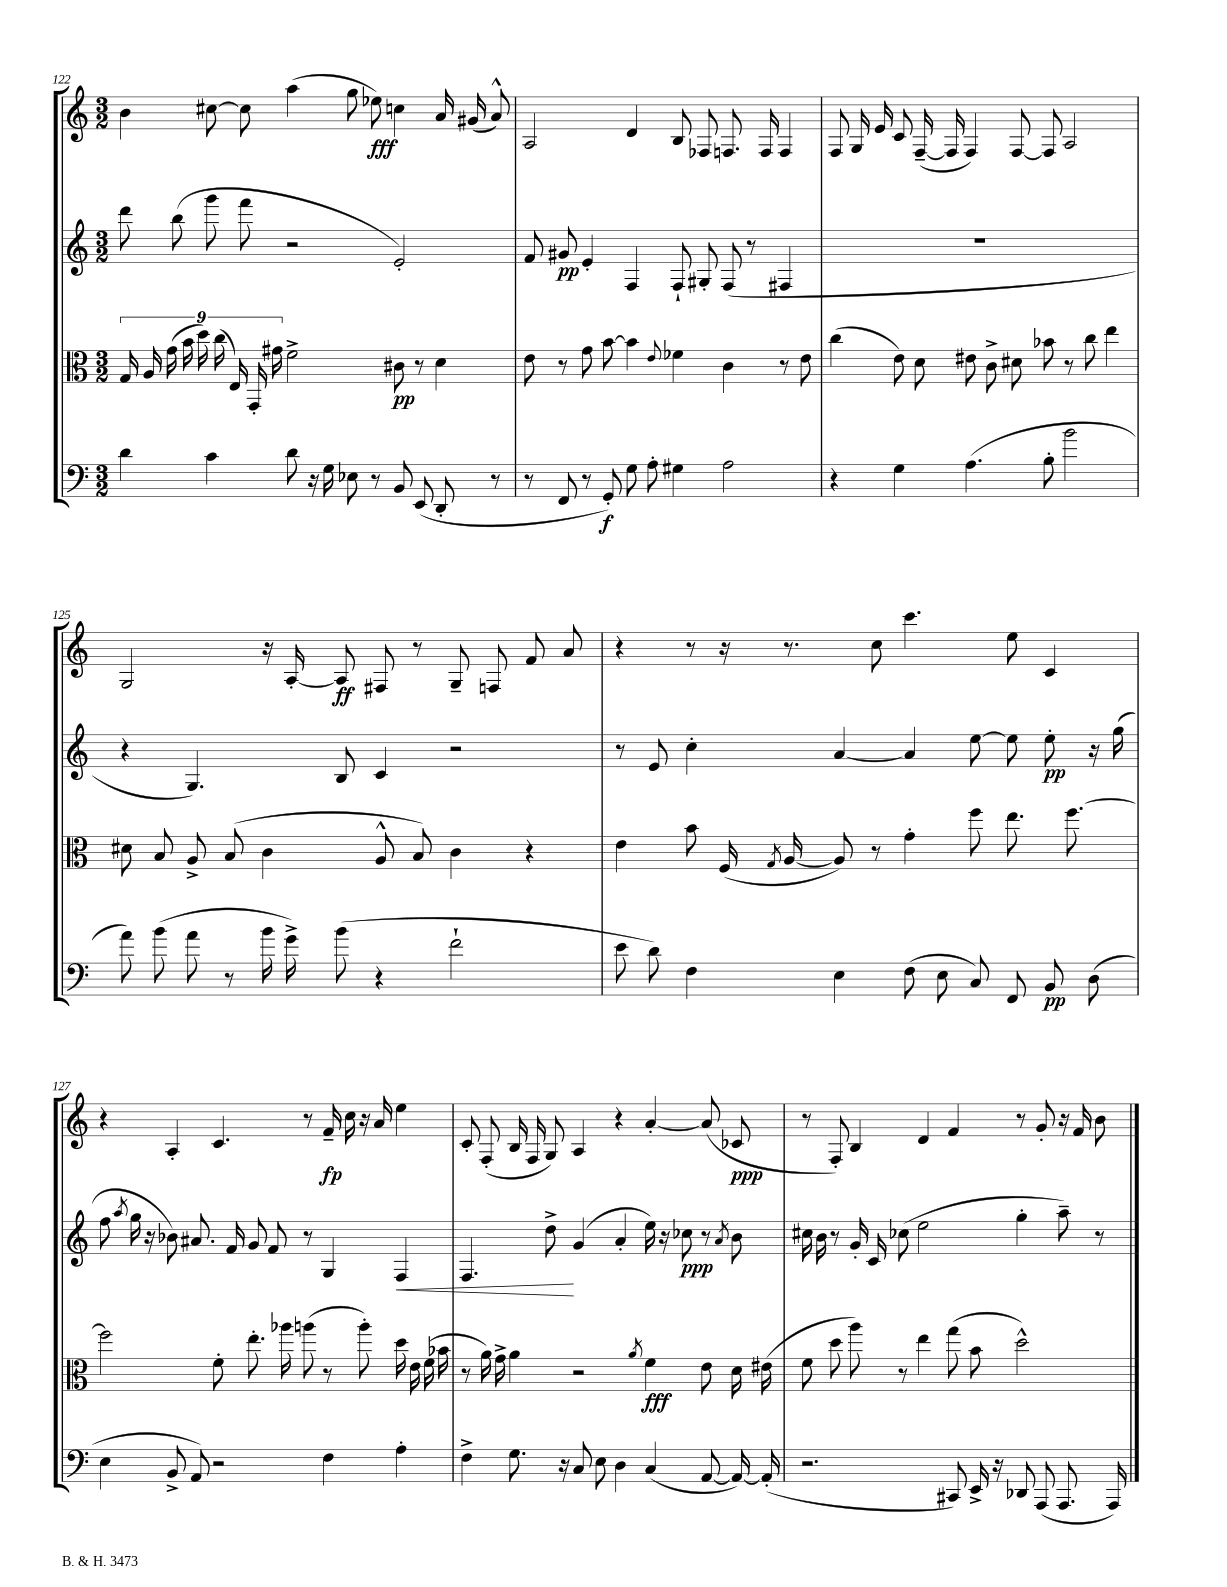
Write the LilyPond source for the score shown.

<<
\new StaffGroup <<
\new Staff = "s0" {
    \clef treble \key c \major \numericTimeSignature \time 3/2
    \autoBeamOff b'4 cis''8~ cis''8 a''4( g''8 ees''8\fff) c''4 a'16 gis'16( a'8-^) |
    a2 d'4 b8 fes8 f8. f16 f4 |
    f8 g16 e'16 c'8 f16~--( f16 f4) f8~ f8 a2 |
    g2 r16 a16~-. a8\ff fis8 r8 g8-- f8 f'8 a'8 |
    r4 r8 r16 r8. c''8 c'''4. e''8 c'4 |
    r4 a4-. c'4. r8 f'16--\fp c''16 r16 a'16 e''4 |
    c'8-. f8-.( b16 f16 g8) a4 r4 a'4~-. a'8( ces'8\ppp |
    r8 f8-.) b4 d'4 f'4 r8 g'8-. r16 f'16 b'8 \bar "|." |
}
\new Staff = "s1" {
    \clef treble \key c \major \numericTimeSignature \time 3/2
    \autoBeamOff d'''8 b''8( g'''8 f'''8 r2 e'2-.) |
    f'8 gis'8\pp e'4-. f4 f8-! gis8-. f8( r8 fis4 |
    R1. |
    r4 g4.) b8 c'4 r2 |
    r8 e'8 c''4-. a'4~ a'4 e''8~ e''8 e''8-.\pp r16 g''16( |
    f''8 \acciaccatura { a''8 } g''16 r16 bes'8) ais'8. f'16 g'8 f'8 r8 g4 f4\< |
    f4. d''8->\! g'4( a'4-. e''16) r16 ces''8\ppp r8 \acciaccatura { a'8 } b'8 |
    cis''16 b'16 r8 g'16-. c'16 ces''8( e''2 g''4-. a''8--) r8 \bar "|." |
}
\new Staff = "s2" {
    \clef alto \key c \major \numericTimeSignature \time 3/2
    \autoBeamOff \tuplet 9/8 { g16 a16 g'16( b'16 d''16) c''16( e16) g,16-. gis'16 } f'2-> cis'8\pp r8 d'4 |
    e'8 r8 g'8 b'8~ b'4 \appoggiatura { e'8 } fes'4 c'4 r8 e'8 |
    c''4( e'8) d'8 eis'8 c'8-> dis'8 bes'8 r8 c''8 e''4 |
    dis'8 b8 a8-> b8( c'4 a8-^ b8) c'4 r4 |
    e'4 b'8 f16( \acciaccatura { g8 } a16~ a8) r8 g'4-. f''8 e''8. f''8.~ |
    f''2 f'8-. e''8.-. aes''16 a''8( r8 a''8-.) d''16 e'16 f'16( bes'16 |
    r8 a'16) g'16-> a'4 r2 \acciaccatura { a'8 } f'4\fff e'8 d'16 eis'16( |
    f'8 d''8 a''8) r8 e''4 g''8( b'8 d''2-^) \bar "|." |
}
\new Staff = "s3" {
    \clef bass \key c \major \numericTimeSignature \time 3/2
    \autoBeamOff d'4 c'4 d'8 r16 g16 ees8 r8 b,8 e,8( d,8-. r8 |
    r8 f,8 r8 g,8-.\f) g8 a8-. gis4 a2 |
    r4 g4 a4.( b8-. b'2 |
    a'8) b'8( a'8 r8 b'16 g'16->) b'8( r4 f'2-! |
    e'8 d'8) f4 e4 f8( e8 c8) f,8 b,8\pp d8( |
    e4 b,8-> a,8) r2 f4 a4-. |
    f4-> g8. r16 c8 e8 d4 c4( a,8~ a,16~) a,16-.( |
    r2. cis,8) e,16-> r16 des,8 a,,8( a,,8. a,,16) \bar "|." |
}
>>
>>
\layout { \context { \Score currentBarNumber = #122 } }
